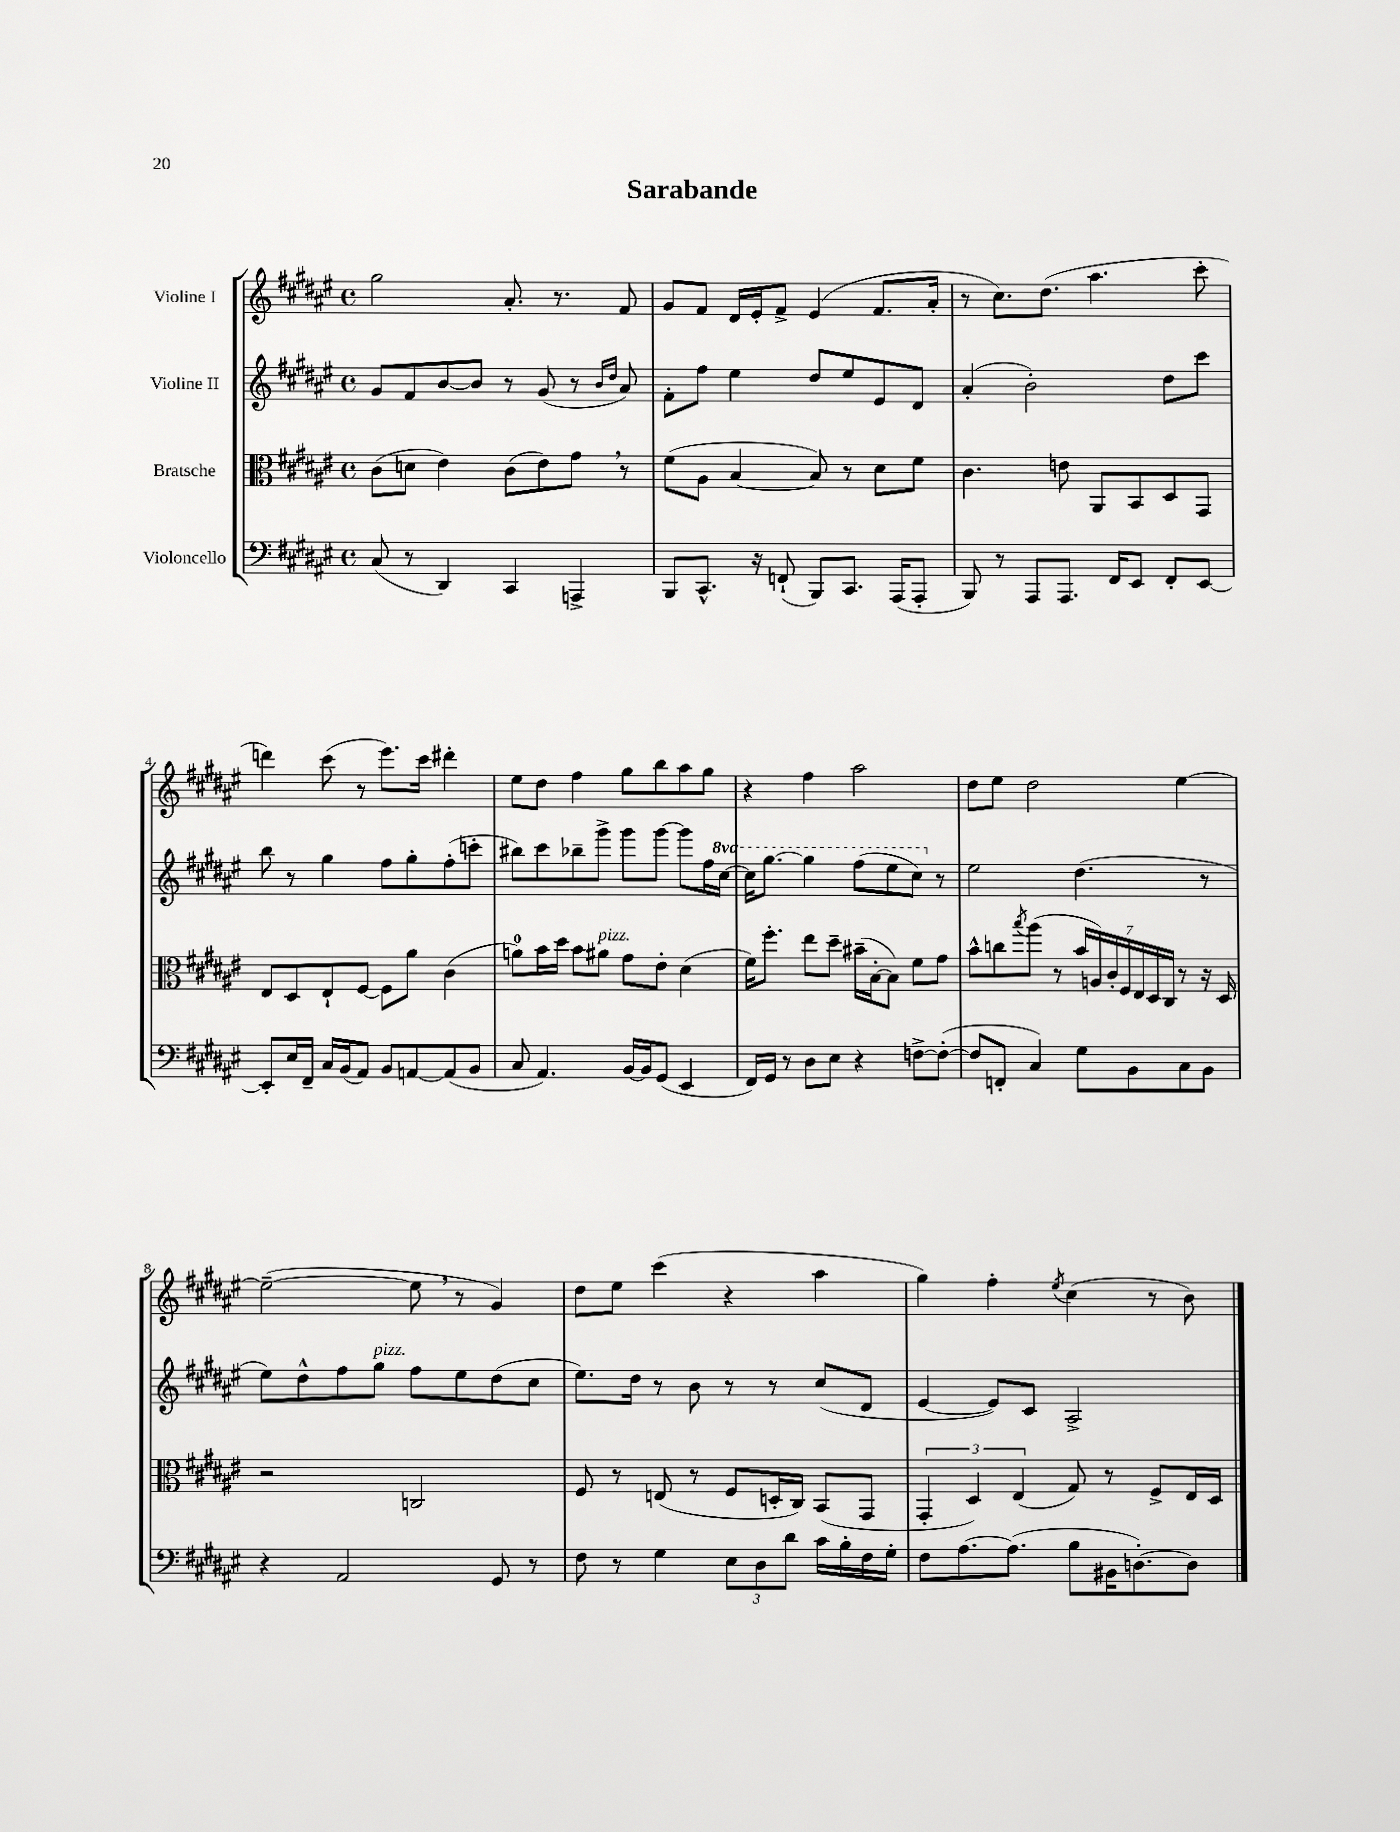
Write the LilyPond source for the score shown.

\header { title = "Sarabande" }
<<
\new StaffGroup <<
\new Staff = "s0" \with { instrumentName = "Violine I" } {
    \clef treble \key fis \major \defaultTimeSignature \time 4/4
    gis''2 ais'8.-. r8. fis'8 |
    gis'8 fis'8 dis'16 eis'16-. fis'8-> eis'4( fis'8. ais'16-. |
    r8 cis''8.) dis''8.( ais''4. cis'''8-. |
    d'''4) cis'''8( r8 eis'''8.) cis'''16 dis'''4-. |
    eis''8 dis''8 fis''4 gis''8 b''8 ais''8 gis''8 |
    r4 fis''4 ais''2 |
    dis''8 eis''8 dis''2 eis''4~ |
    eis''2~--( eis''8 \breathe r8 gis'4) |
    dis''8 eis''8 cis'''4( r4 ais''4 |
    gis''4) fis''4-. \acciaccatura { eis''8 } cis''4( r8 b'8) \bar "|." |
}
\new Staff = "s1" \with { instrumentName = "Violine II" } {
    \clef treble \key fis \major \defaultTimeSignature \time 4/4 \set Staff.ottavationMarkups = #ottavation-simple-ordinals
    gis'8 fis'8 b'8~ b'8 r8 gis'8( r8 \grace { b'16 dis''16 } ais'8) |
    fis'8-. fis''8 eis''4 dis''8 eis''8 eis'8 dis'8 |
    ais'4-.( b'2-.) dis''8 cis'''8 |
    b''8 r8 gis''4 fis''8 gis''8-. fis''8-.( c'''8-. |
    bis''8) cis'''8 bes''8-- gis'''8-> gis'''8 gis'''8~ gis'''8 fis''16 \ottava #1 cis'''16~ |
    cis'''16 gis'''8.~ gis'''4 fis'''8( eis'''8 cis'''8) \ottava #0 r8 |
    eis''2 dis''4.( r8 |
    eis''8) dis''8-^ fis''8 gis''8^\markup { \italic "pizz." } fis''8 eis''8 dis''8( cis''8 |
    eis''8.) dis''16 r8 b'8 r8 r8 cis''8( dis'8 |
    eis'4~ eis'8) cis'8 ais2-> \bar "|." |
}
\new Staff = "s2" \with { instrumentName = "Bratsche" } {
    \clef alto \key fis \major \defaultTimeSignature \time 4/4
    cis'8( d'8 eis'4) cis'8( eis'8) gis'8 \breathe r8 |
    fis'8( ais8 b4~ b8) r8 dis'8 fis'8 |
    cis'4. e'8 ais,8 b,8 dis8 gis,8 |
    eis8 dis8 eis8-! fis8~ fis8 ais'8 cis'4( |
    a'8-0) b'16 dis''16 b'8 ais'8^\markup { \italic "pizz." } gis'8 eis'8-. dis'4( |
    fis'16) fis''8.-. eis''8 dis''8-- bis'16--( b16~-. b8) fis'8 gis'8 |
    b'8-^ c''8 \acciaccatura { b''8 } ais''8( r8 \tuplet 7/4 { b'16 a16) cis'16-. fis16 eis16 dis16 cis16 } r8 r16 dis16 |
    r2 c2 |
    fis8 r8 e8( r8 fis8 d16-. cis16) b,8( gis,8 |
    \tuplet 3/2 { gis,4-. dis4) eis4( } gis8) r8 fis8-> eis16 dis16 \bar "|." |
}
\new Staff = "s3" \with { instrumentName = "Violoncello" } {
    \clef bass \key fis \major \defaultTimeSignature \time 4/4
    cis8( r8 dis,4) cis,4 a,,4-> |
    b,,8 cis,8.-^ r16 f,8-!( b,,8) cis,8. ais,,16( ais,,8-. |
    b,,8) r8 ais,,8 ais,,8. fis,16 eis,8 fis,8-. eis,8~ |
    eis,8-. eis16 fis,16-- cis16 b,16( ais,8) b,8 a,8~ a,8( b,8 |
    cis8 ais,4.) b,16~ b,16 gis,8( eis,4 |
    fis,16) gis,16 r8 dis8 eis8 r4 f8~-> f8~-.( |
    f8 f,8-. cis4) gis8 b,8 cis8 b,8 |
    r4 ais,2 gis,8 r8 |
    fis8 r8 gis4 \tuplet 3/2 { eis8 dis8 dis'8 } cis'16 b16-. fis16 gis16-. |
    fis8 ais8.~ ais8.( b8 bis,16 d8.~-.) d8 \bar "|." |
}
>>
>>
